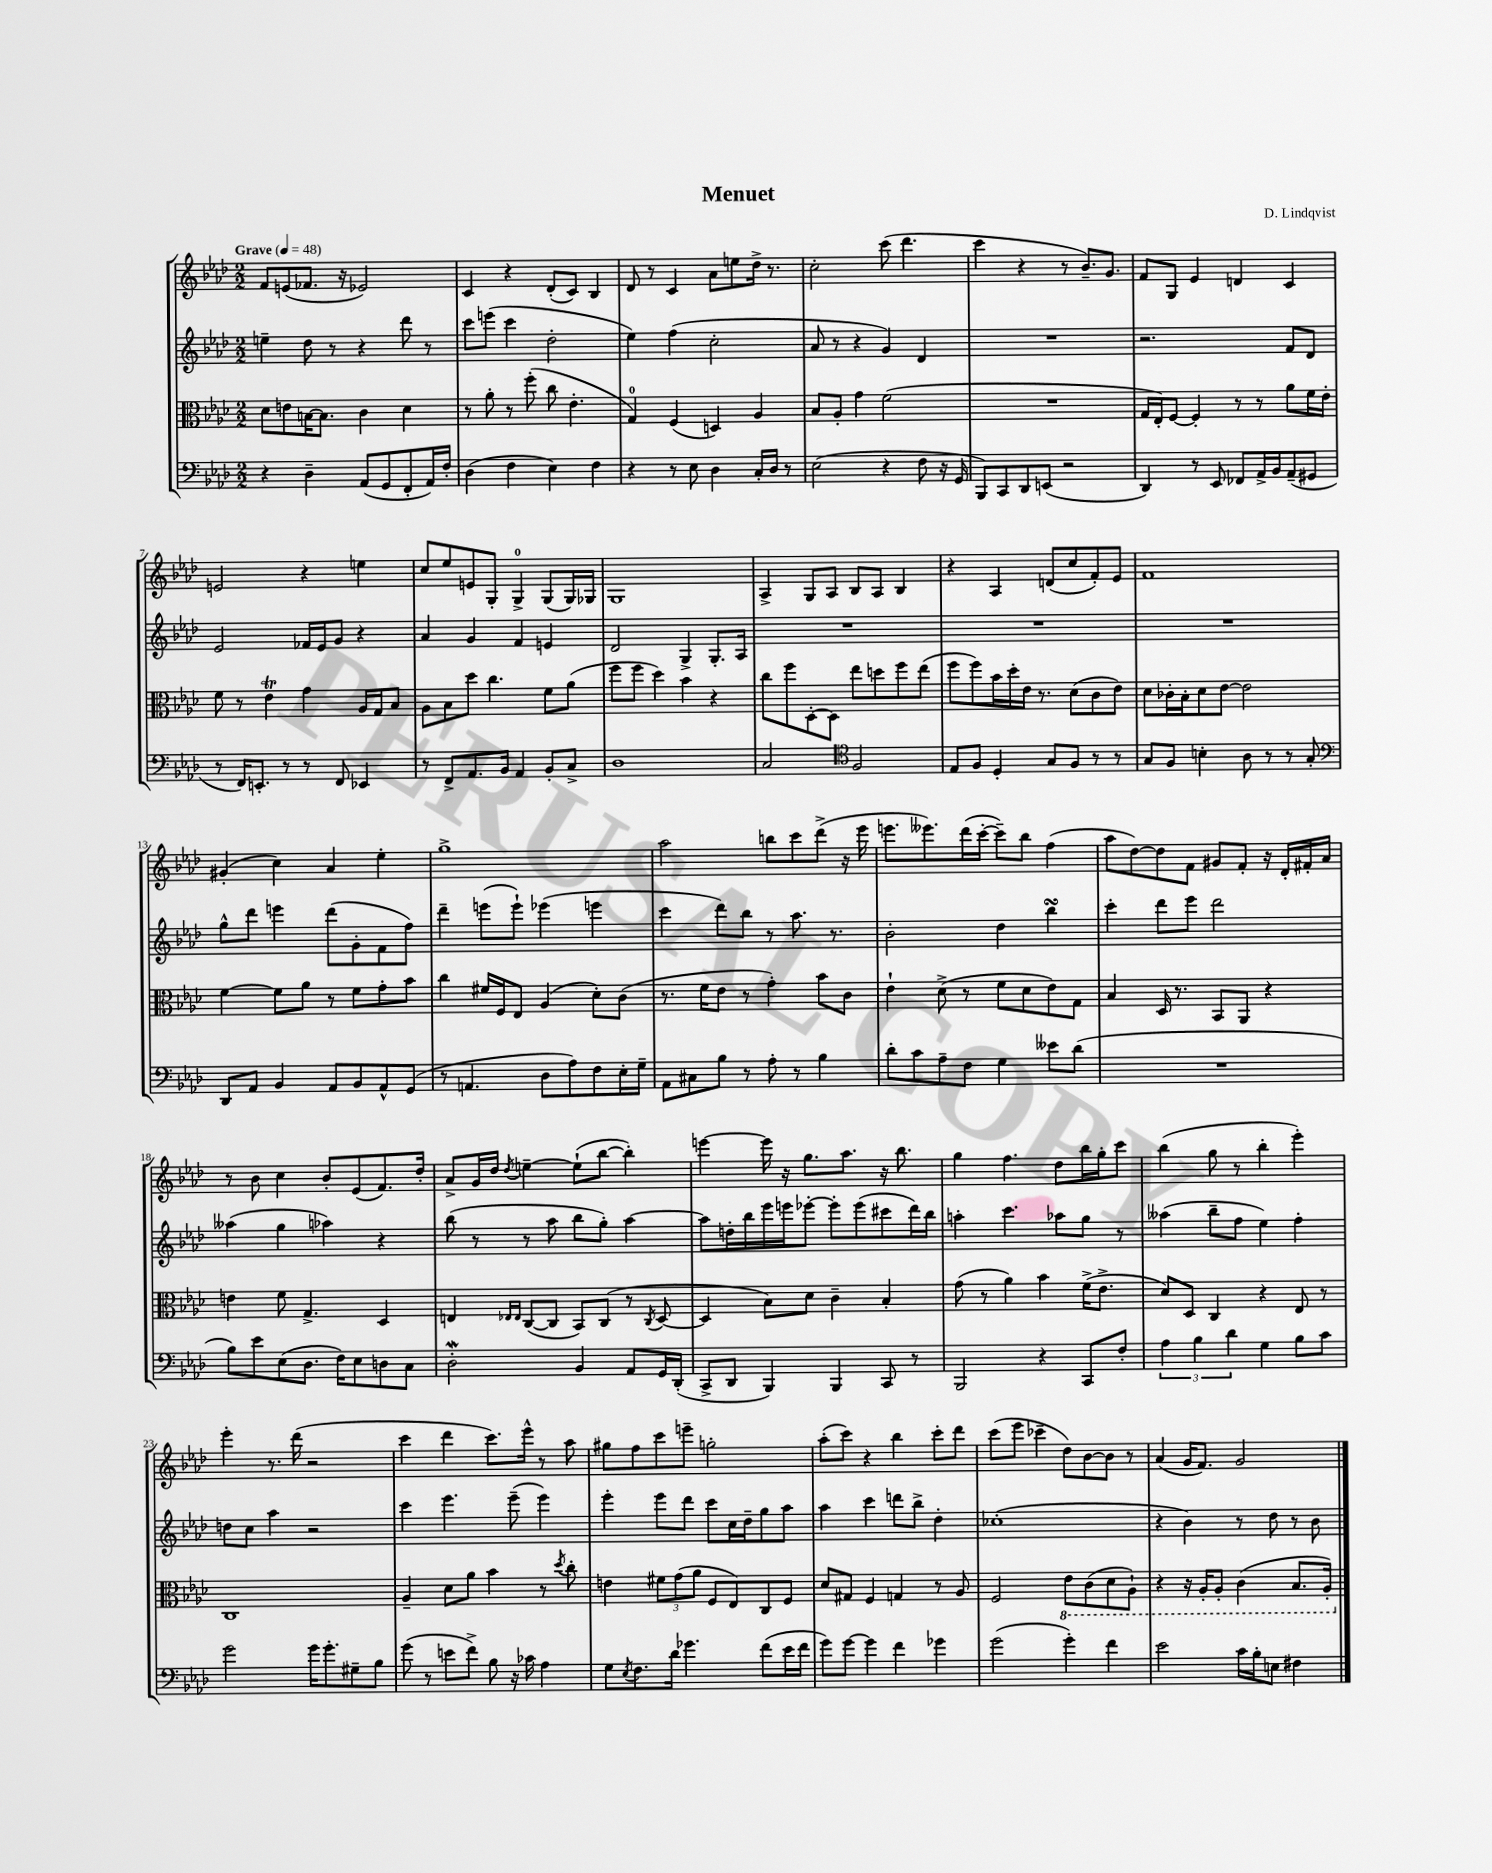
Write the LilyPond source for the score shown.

\header { title = "Menuet" composer = "D. Lindqvist" }
<<
\new StaffGroup <<
\new Staff = "s0" {
    \clef treble \key aes \major \numericTimeSignature \time 2/2 \tempo "Grave" 4 = 48
    f'8 e'8( fes'8. r16 ees'2) |
    c'4 r4 des'8-.( c'8) bes4 |
    des'8 r8 c'4 aes'8 e''8 des''16-> r8. |
    c''2-. c'''8( des'''4. |
    c'''4 r4 r8 bes'8.--) g'8. |
    f'8 g8 ees'4 d'4 c'4 |
    e'2 r4 e''4 |
    c''8 ees''8 e'8 g8-. g4-0-> g8( g16) ges16 |
    g1 |
    aes4-> g8 aes8 bes8 aes8 bes4 |
    r4 aes4 d'8( c''8 f'8-.) ees'8 |
    f'1 |
    gis'4-.( c''4) aes'4 ees''4-. |
    g''1-> |
    aes''2 b''8 c'''8 des'''8->( r16 ees'''16 |
    e'''8. eeses'''8.) des'''16( c'''16~-. c'''8--) bes''8 f''4( |
    aes''8 des''8~) des''8 f'8 gis'8 f'8-. r16 des'16-. fis'16-. aes'16 |
    r8 bes'8 c''4 bes'8-. ees'8( f'8.) des''16-. |
    aes'8-> g'16 des''16 \acciaccatura { des''8 } e''4~-- e''8-!( bes''8~ bes''4-.) |
    e'''4~ e'''16 r16 g''8. aes''8. r16 bes''8. |
    g''4 f''4. des''8 bes''16 g''16-. c'''8 |
    bes''4( g''8 r8 bes''4-. ees'''4-.) |
    ees'''4-. r8. des'''16( r2 |
    c'''4 des'''4 c'''8.) ees'''16-^ r8 aes''8 |
    gis''8 f''8 c'''8 e'''8-- g''2-. |
    aes''8-.( c'''8) r4 bes''4 c'''8-. des'''8 |
    c'''8( ees'''8 ces'''4-- des''8) bes'8~ bes'8 r8 |
    aes'4( g'16 f'8.) g'2 \bar "|." |
}
\new Staff = "s1" {
    \clef treble \key aes \major \numericTimeSignature \time 2/2
    e''4-- des''8 r8 r4 des'''8 r8 |
    c'''8 e'''8( c'''4 des''2-. |
    ees''4) f''4( c''2-. |
    aes'8 r8 r4 g'4) des'4 |
    R1 |
    r2. f'8 des'8 |
    ees'2 fes'16 ees'16 g'8 r4 |
    aes'4 g'4 f'4 e'4 |
    des'2 g4-> g8.-. aes16 |
    R1 |
    R1 |
    R1 |
    g''8-^ des'''8 e'''4 des'''8( g'8-. f'8 f''8) |
    des'''4-- e'''8( e'''8-!) ees'''4( e'''4 |
    c'''4 des'''8) bes''8 r8 aes''8. r8. |
    bes'2-. des''4 bes''4\turn |
    c'''4-. des'''8 ees'''8 des'''2 |
    aeses''4( g''4 aes''4) r4 |
    bes''8( r8 r8 aes''8 bes''8 g''8-.) aes''4~ |
    aes''8 d''16-. bes''16 ees'''16 e'''16 ees'''8~-. ees'''8-. ees'''8( cis'''8 des'''16) bes''16 |
    a''4-. c'''4. aes''8 g''8 r8 |
    aeses''4( bes''8-- f''8 ees''4) f''4-. |
    d''8 c''8 aes''4 r2 |
    c'''4 ees'''4. ees'''8--( ees'''4) |
    ees'''4-. ees'''8 des'''8 c'''8 c''16 des''16-- g''8 aes''8 |
    aes''4 c'''4 d'''8 bes''8-> des''4-. |
    ces''1-.( |
    r4 bes'4) r8 des''8 r8 bes'8 \bar "|." |
}
\new Staff = "s2" {
    \clef alto \key aes \major \numericTimeSignature \time 2/2
    des'8 e'8 b16~ b8. c'4 des'4 |
    r8 aes'8-. r8 f''8-.( c''8 ees'4.-. |
    g4-0) f4( d4) aes4 |
    bes8 aes8-. g'4 f'2( |
    R1 |
    g16 ees16-.) f8~ f4-. r8 r8 aes'8 f'16 ees'16-. |
    f'8 r8 ees'4\trill g'4 aes16 g16 bes8 |
    aes8 bes8 des''8 c''4. f'8 aes'8( |
    f''8 f''8 des''4) bes'4 r4 |
    c''8 f''8 des8~-. des8 ees''8 d''8 f''8 ees''8( |
    f''8 f''8) bes'16 des''16-. ees'16 r8. des'8( c'8 ees'8) |
    des'8 ces'16-. bes16-. des'8 ees'8~ ees'2 |
    f'4~ f'8 aes'8 r8 f'8 g'8-. bes'8 |
    c''4 fis'16 f16 ees8 aes4( des'8-.) c'8( |
    r8. f'16 ees'8 r8 g'4-.) bes'8 c'8 |
    ees'4-! des'8->( r8 f'8 des'8 ees'8) g8 |
    bes4 des16 r8. bes,8 aes,8 r4 |
    e'4 f'8 g4.-> des4 |
    e4 \grace { ees16 ees16 } c8~( c8 bes,8) c8( r8 \acciaccatura { c8 } des8~ |
    des4 bes8) des'8 c'4-- bes4-. |
    g'8( r8 aes'4) bes'4 f'16->( ees'8.-> |
    des'8) des8 c4 r4 ees8 r8 |
    c1 |
    aes4-- des'8 aes'8 bes'4 r8 \acciaccatura { des''8 } c''8-. |
    e'4 \tuplet 3/2 { fis'8 g'8( aes'8 } f8 ees8) c8 f8 |
    des'8 gis8 f4 g4 r8 aes8 |
    f2 \ottava #-1 ees8 c8( des8 aes,8-!) |
    r4 r16 aes,16-. aes,8-. c4( bes,8. aes,16-.) \ottava #0 \bar "|." |
}
\new Staff = "s3" {
    \clef bass \key aes \major \numericTimeSignature \time 2/2
    r4 des4-- aes,8( g,8 f,8-. aes,16) f16-. |
    des4( f4 ees4) f4 |
    r4 r8 ees8 des4 c16-. des16 r8 |
    ees2( r4 f8 r16 g,16 |
    bes,,8) c,8 des,8 e,8( r2 |
    des,4) r8 ees,8 fes,8 aes,16-> bes,16 aes,8--( gis,8 |
    r8 f,16) e,8.-. r8 r8 f,8 ees,4 |
    r8 f,8-> aes,8. bes,16 aes,4 bes,8-. c8-> |
    des1 |
    c2 \clef tenor f2 |
    ees8 f8 des4-. g8 f8 r8 r8 |
    g8 f8 b4-. aes8 r8 r8 g8-. |
    \clef bass des,8 aes,8 bes,4 aes,8 bes,8 aes,8-^ g,8( |
    r8 a,4. des8 aes8) f8 ees16-. g16-- |
    aes,8 cis8 bes8 r8 aes8-. r8 bes4 |
    des'8-. c'8 aes8-- f8 g4 eeses'8 des'8( |
    R1 |
    bes8) ees'8 ees8( des8. f16) ees8 d8 c8 |
    des2-.\mordent bes,4 aes,8 g,16 des,16-.( |
    c,8-> des,8 bes,,4) bes,,4 c,8 r8 |
    bes,,2 r4 c,8 f8-. |
    \tuplet 3/2 { aes4 bes4 des'4 } g4 bes8 c'8 |
    g'2 g'16 g'8.-. gis8-- bes8 |
    g'8( r8 e'8 f'8->) bes8 r16 ces'16 aes4 |
    g8 \acciaccatura { ees8 } f8. des'16 ges'4. f'8( ees'16 f'16 |
    g'8) g'8~ g'4 f'4 ges'4 |
    g'2( g'4-.) f'4 |
    ees'2 c'16 bes16-. e8 fis4 \bar "|." |
}
>>
>>
